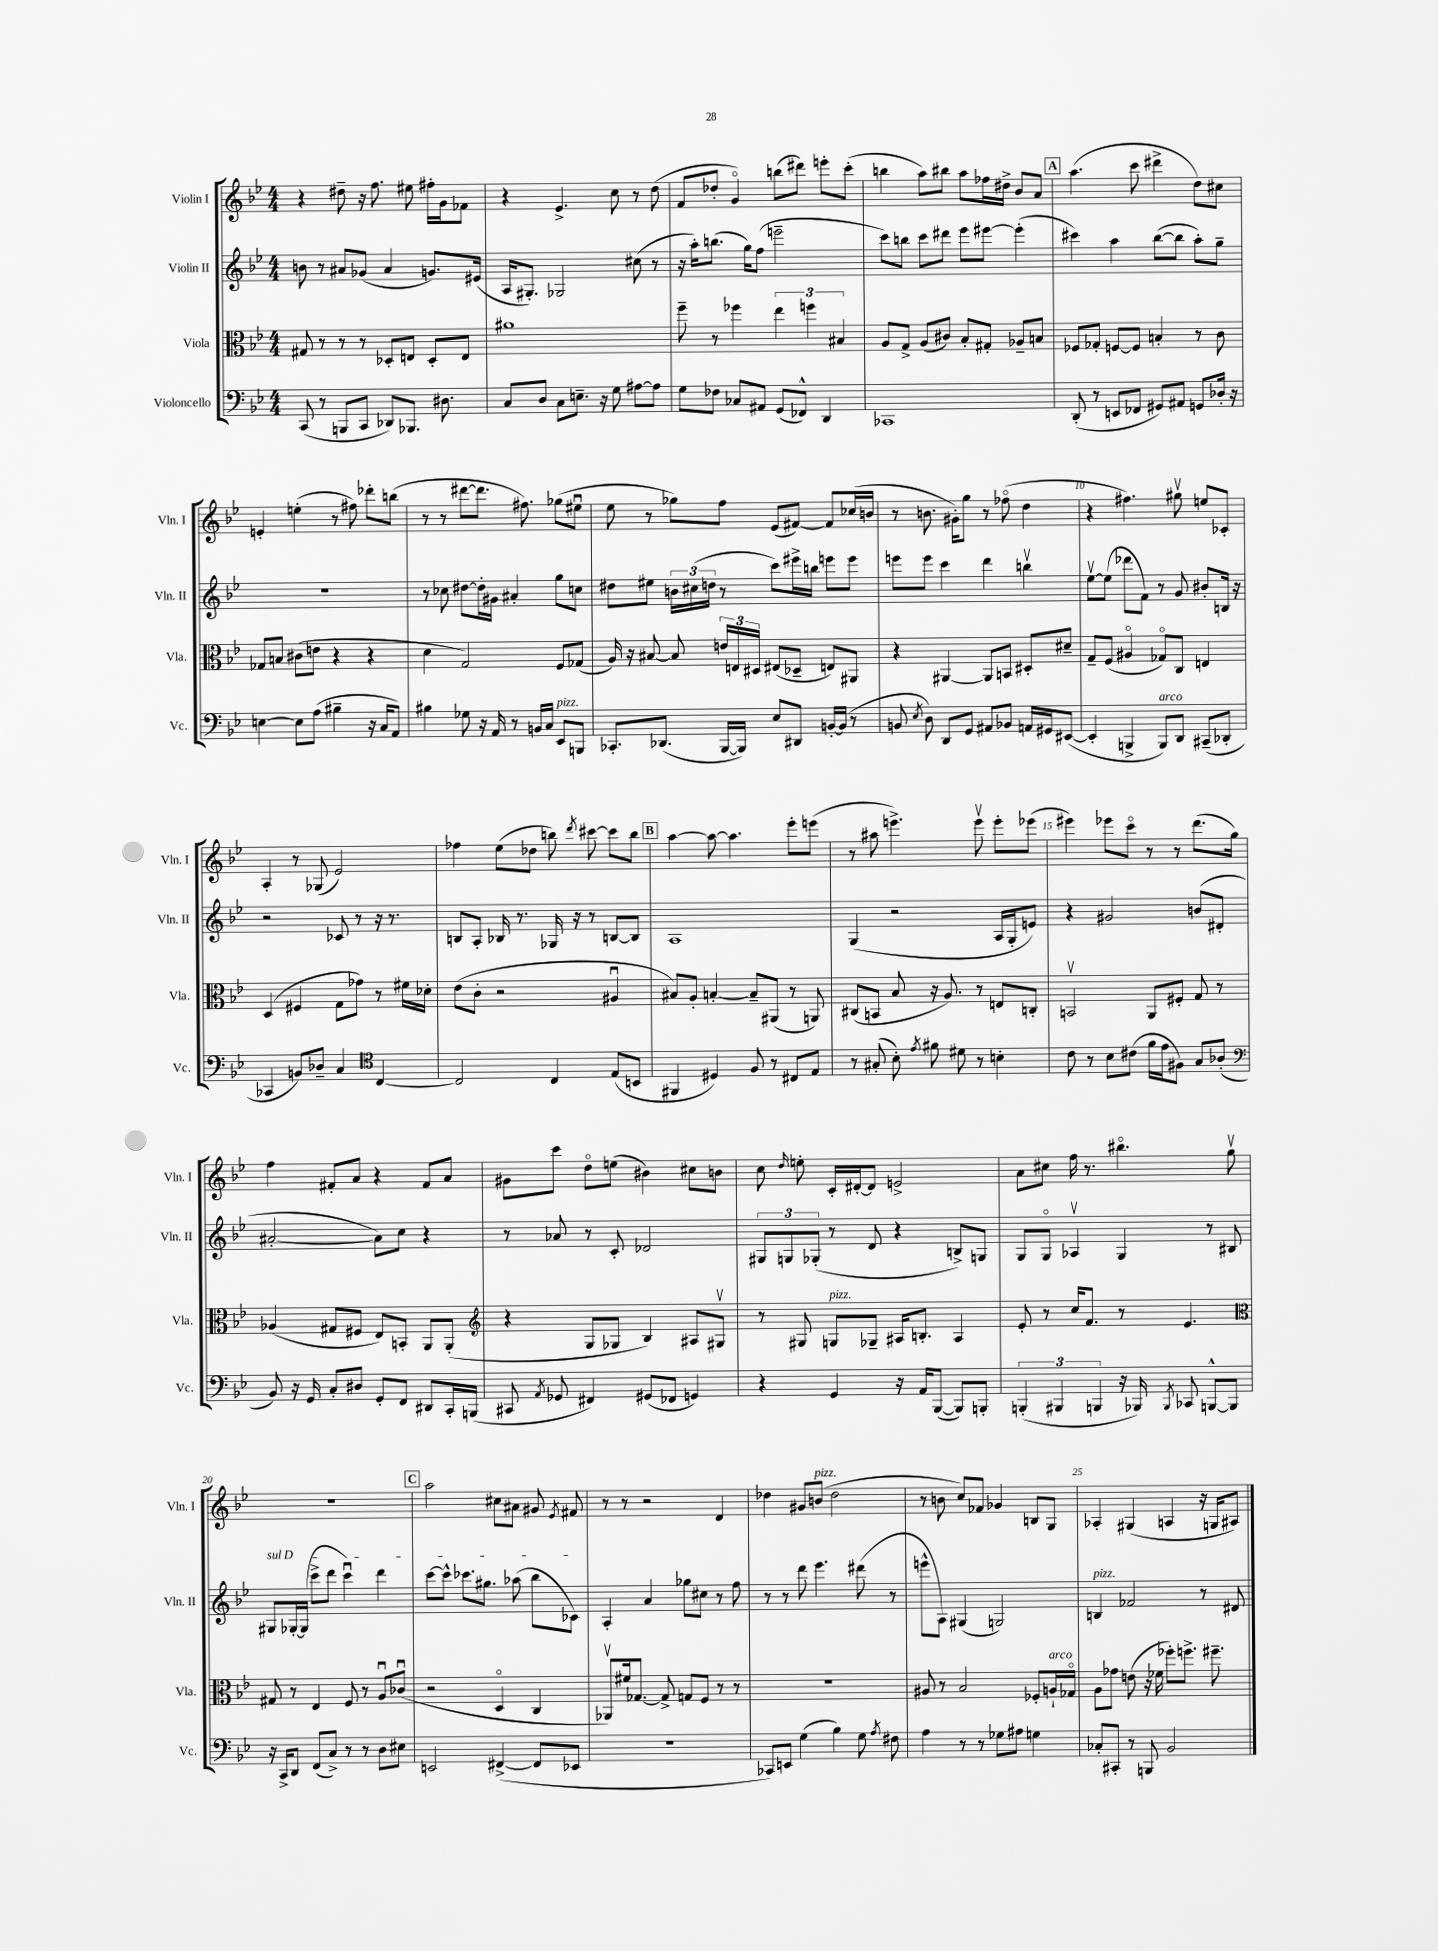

**kern	**kern	**kern	**kern
*staff4	*staff3	*staff2	*staff1
*clefF4	*clefC3	*clefG2	*clefG2
*k[b-e-]	*k[b-e-]	*k[b-e-]	*k[b-e-]
*M4/4	*M4/4	*M4/4	*M4/4
(8CC/	8G#/	8b\	4r
8r	8r	8r	.
8BBB/L	8r	8a#/L	8dd#~\
8CC/J	8r	(8g-/J	16r
.	.	.	8.ff\
8DD-/L)	8D-'/L	4a#/	.
8.BBB-/J	8E/J	.	8ee#\
.	8D-'/L	8.g/L)	16ff#'\LL
8.D#\	.	.	16g\J
.	8E/J	.	8f-\J
.	.	(16e#/Jk	.
=	=	=	=
8C/L	1a#	16A/LK	4r
.	.	8.G#'/J)	.
8D/J	.	.	.
8C\L	.	2G-/	4.e-^/
8.E~\J	.	.	.
16r	.	.	.
8G\	.	.	8cc\
[8A#\L	.	(8cc#\	8r
8A#\]J	.	8r	(8dd\
=	=	=	=
8G\L	8ff~\	16r	8f/L
.	.	16aa'\LK)	.
8F-\J	8r	(8.bb\J	8dd-'/J
8C-/L	4ff-\	.	4go/)
.	.	16gg\LK)	.
8AA#/J	.	(8ff\J	.
(8GG/L	6ee-\	2eee~\	(8bb\L
8FF-^^/J)	.	.	8ddd#\J)
.	6ff\	.	.
4DD/	.	.	8eee'\L
.	6B#/	.	.
.	.	.	(8ccc'\J
=	=	=	=
1CC-	8A/L	8ccc\L)	4bb\
.	8G^/J	8bb\J	.
.	(8A/L	8ccc\L	8aa\L)
.	8c#/J)	8ddd#\J	8bb#\J
.	8B-'/L	8eee-\L	8aa\L
.	8G#'/J	[8eee#\J	16ff-\L
.	.	.	16dd#^\JJ
.	8A-~/L	(4eee#'\]	8b-/L
.	8B/J	.	8a/J
=	=	=	=
(8DD'/	8F-/L	4ccc#\)	(4.aa\
8r	8G-'/J	.	.
8EE/L	[8F/L	4aa\	.
8FF-/J	8F/]J	.	8ccc\
8GG#/L)	4B'/	([8bb-\L	4ddd#^\
8AA#/J	.	8bb-\]J	.
8GG/L	8r	8aa'\L)	8dd\L)
16D-'/Jk	8c\	8gg~\J	8cc#\J
16r	.	.	.
=	=	=	=
[4E\	8G-/L	1r	4e'/
.	8B/J	.	.
8E\]L	(8c#\L	.	(4ee'\
(8A\J	8e\J	.	.
4B#~\	4r	.	8r
.	.	.	8ff#\)
16r	4r	.	8ddd-'\L
16C/LK	.	.	.
8AA/J)	.	.	(8bb\J
=	=	=	=
4B#\	4d\	8r	8r
.	.	8cc-\	8r
8G-\	2G/)	[8dd#\L	[8ddd#\L
16r	.	16dd#'\]L	8.ddd#\]J
16AA/	.	16g#\JJ	.
8r	.	4a#'/	.
.	.	.	8.ff#\)
16BB/LL	.	.	.
16C/JJ	.	.	.
8EE-/L	8F/L	8gg\L	(8gg-\L
8BBB/J	(8G-/J	8cc\J	8ee#u\J
=	=	=	=
8.CC-'/L	16A/)	8dd#\L	8ee-\
.	16r	.	.
.	[8B#/	8ee#\J	8r
(8.DD-/J	.	.	.
.	8B#/]	24b\LL	8gg-\L)
.	.	(24cc#\	.
.	.	24dd\JJ	.
[16BBB-/LL	24e/LL	8r	8ff\J
.	24E/	.	.
16BBB-/]JJ)	.	.	.
.	24D#/JJ	.	.
8E-/L	(8E#/L	8ccc\L)	(8e-/L
8DD#/J	8D-~/J	16eee#^\L	[8f#/J)
.	.	16bb\JJ	.
[16BB'/LL	8E/L)	8eee\L	8f#/]L
(16BB/]JJ	.	.	.
8r	8AA#/J	8eee\J	(16cc-/L
.	.	.	16b/JJ
=	=	=	=
8BB/	4r	8eee\L	8r
8qE-/	.	.	.
8D\)	.	8eee\J	8.b\
8DD/L	[4AA#/	4ccc\	.
.	.	.	16g#'\LK)
8GG/J	.	.	8gg\J
8AA#/L	8AA#/]L	4ddd\	8r
8BB-/J	8BB/J	.	(8ff-o\
16AA/LL	8D#'/L	4bbv\	4dd\
16GG#/J	.	.	.
([8EE#/J	8d#~/J	.	.
=	=	=	=
4EE#'/]	8G~/L	[8ee-v\L	4r
.	(8F/J	(8ee-\]J	.
4BBB^/	4A#o/	8ddd-\L	4.ff#\)
.	.	8f\J)	.
8BBB/L)	8G-o/L)	8r	.
8DD/J	8C/J	8g/	8gg#v\
(8CC#~/L	4E/	8b#'/L	8ee/L
8DD-'/J	.	16B/Jk	8c-'/J
.	.	16r	.
=	=	=	=
4CC-/	(4D/	2r	4A'/
8BB/L)	4F#/	.	8r
8D-~/J	.	.	(8G-/
4C/	8G\L	8c-/	2e-/)
.	8g-\J)	8r	.
*clefC4	*	*	*
[4C/	8r	16r	.
.	.	8.r	.
.	16f#\LL	.	.
.	16d-'\JJ	.	.
=	=	=	=
2C/]	(8e-\L	8B/L	4ff-\
.	8c'\J	8A'/J	.
.	2r	16B-/	(8ee-\L
.	.	8.r	.
.	.	.	8dd-\J
4C/	.	16G-/	8bb\)
.	.	16r	.
.	.	.	8qddd/
.	.	8r	[8ccc#\
(8E-/L	4A#u/	[8B/L	8ccc#\]L
8BB/J	.	8B/]J	8bb\J
=	=	=	=
4FF#/	8B#/L)	1A	[4aa\
.	8A'/J	.	.
4D#/)	[4B'/	.	8aa\_
.	.	.	4.aa\]
8F/	8B~/]L	.	.
8r	(8AA#/J	.	.
8C#/L	8r	.	8eee-'\L
8E-/J	8AA/)	.	(8eee\J
=	=	=	=
8r	(8C#/L	(4G/	8r
(8G#'/	8BB/J	.	8aa#\
8B-'\)	8B-/	2r	4.eee^\)
8qe-/	.	.	.
8f#\	16r	.	.
.	8.A/)	.	.
8d#\	.	.	.
8r	8r	.	8eeev\
4B'\	8E/L	16A/LL	8eee'\L
.	.	16G'/J	.
.	8C'/J	8e/J)	(8eee-\J
=	=	=	=
8c\	2BBv/	4r	4eee#\)
8r	.	.	.
8B-\L	.	2g#/	8eee-\L
(8c#\J	.	.	8ccco\J
16f\LL	8AA/L	.	8r
16e-\J	.	.	.
8F#\J)	8F#'/J	.	8r
8G/L	8G/	(8b/L	(8.ddd\L
(8A-'/J	8r	8d#'/J	.
.	.	.	16gg\Jk)
=	=	=	=
*clefF4	*	*	*
8BB-/)	(4A-/	[2a#'/	4ff\
16r	.	.	.
16GG/	.	.	.
8C'/L	8G#/L	.	8f#'/L
8D#/J	8F#/J	.	8a/J
8GG'/L	8E-/L)	8a#\]L)	4r
8FF/J	8BB'/J	8cc\J	.
8DD#/L	8AA/L	4r	8f#/L
16CC'/L	(8AA'/J	.	8a/J
(16BBB/JJ	.	.	.
=	=	=	=
*	*clefG2	*	*
8CC#/	4r	8r	8g#\L
8qAA/	.	.	.
8GG-/	.	8a-/	8ccc\J
4FF#/)	8G/L	8r	8ddo\L
.	8G-/J	8c'/	(8ee\J
(8GG#/L	4B-/)	2d-/	4b#\)
8FF-/J	.	.	.
4GG/)	8A#/L	.	8cc#\L
.	8G#v/J	.	8b\J
=	=	=	=
4r	8r	12G#/L	8cc\
.	.	12G/	.
.	.	.	16qqdd/
.	8G#/	.	8ee'\
.	.	(12G-'/J	.
4GG/	8G/L	8r	16c'/LL
.	.	.	[16d#'/J
.	8G-~/J	8d/	8d#/]J
16r	16A#/LK	4r	2e^/
16AA/LK	8.B'/J	.	.
([8BBB-/J	.	.	.
8BBB-/]L)	4A#/	8B^/L)	.
8BBB'/J	.	8G/J	.
=	=	=	=
(6BBB'/	8e-'/	8G/L	8a\L
.	8r	8Go/J	8cc#\J
6BBB#/	.	.	.
.	16cc/LK	4A-v/	16ff\
.	8.f/J	.	8.r
6BBB/	.	.	.
16r	8r	4G/	4.bb#o\
16BBB-/)	.	.	.
8qBBB-/	.	.	.
8CC-/	4.e-/	.	.
[8BBB^^/L	.	8r	.
8BBB/]J	.	8B#/	8ggv\
=	=	=	=
*	*clefC3	*	*
16r	8G#/	8G#/L	1r
16CC^/LK	.	.	.
8DD/J	8r	[16G-'/L	.
.	.	(16G-/]JJ	.
(8FF/L	4E-/	8ccc^\L	.
8C^/J)	.	8ddd\J	.
8r	8F/	4cccu\)	.
8r	8r	.	.
8D\L	8Au/L	4ddd\	.
8E#\J	(8c-u/J	.	.
=	=	=	=
2EE/	2r	[8ccc\L	2aa\
.	.	8ccc^^\]J	.
.	.	8.ccc-\L	.
.	.	8.gg#\J	.
([4FF#^/	4Do/	.	8cc#\L
.	.	(8aa-\	8a#\J
8FF#/]L	4C/	8bb-\L	8g#/
.	.	.	8qe-/
8EE-/J	.	8c-\J)	8f#/
=	=	=	=
1r	8AA-v/L)	4A'/	8r
.	16f#/k	.	8r
.	[8.G-/J	.	.
.	.	4a/	2r
.	8G-^/]	.	.
.	8G/L	8gg-\L	.
.	8F/J	8cc#\J	.
.	8r	8r	4d/
.	8r	8ff\	.
=	=	=	=
8CC-/L)	1r	8r	4dd-\
8EE/J	.	8r	.
(4G\	.	8ddd\	8g#/L
.	.	4.eee-\	(8b/J
4B-\)	.	.	2dd-\
8G\	.	(8ddd#\	.
8qA/	.	.	.
8F#\	.	8r	.
=	=	=	=
4A\	8A#/	8eee^^\L	8r
.	8r	8A\J)	8b\
8r	2B-/	(4G#/	8cc/L)
8r	.	.	8f-/J
8G-\L	.	2G/)	4g-/
8A#\J	.	.	.
4G\	8F-'/L	.	8B/L
.	16A`/L	.	8G/J
.	16G-o/JJ	.	.
=	=	=	=
8C-'/L	8A\L	4B/	4A-'/
8CC#'/J	8g-\J	.	.
8r	(8e\	2f-/	(4G#/
8BBB/	16r	.	.
.	16f-\	.	.
2BB-/	8ff-'\L)	.	4A/
.	8.ff^\J	.	.
.	.	8r	16r
.	8.ff#~\	.	16G/LK
.	.	8d#/	8A#/J)
==	==	==	==
*-	*-	*-	*-
